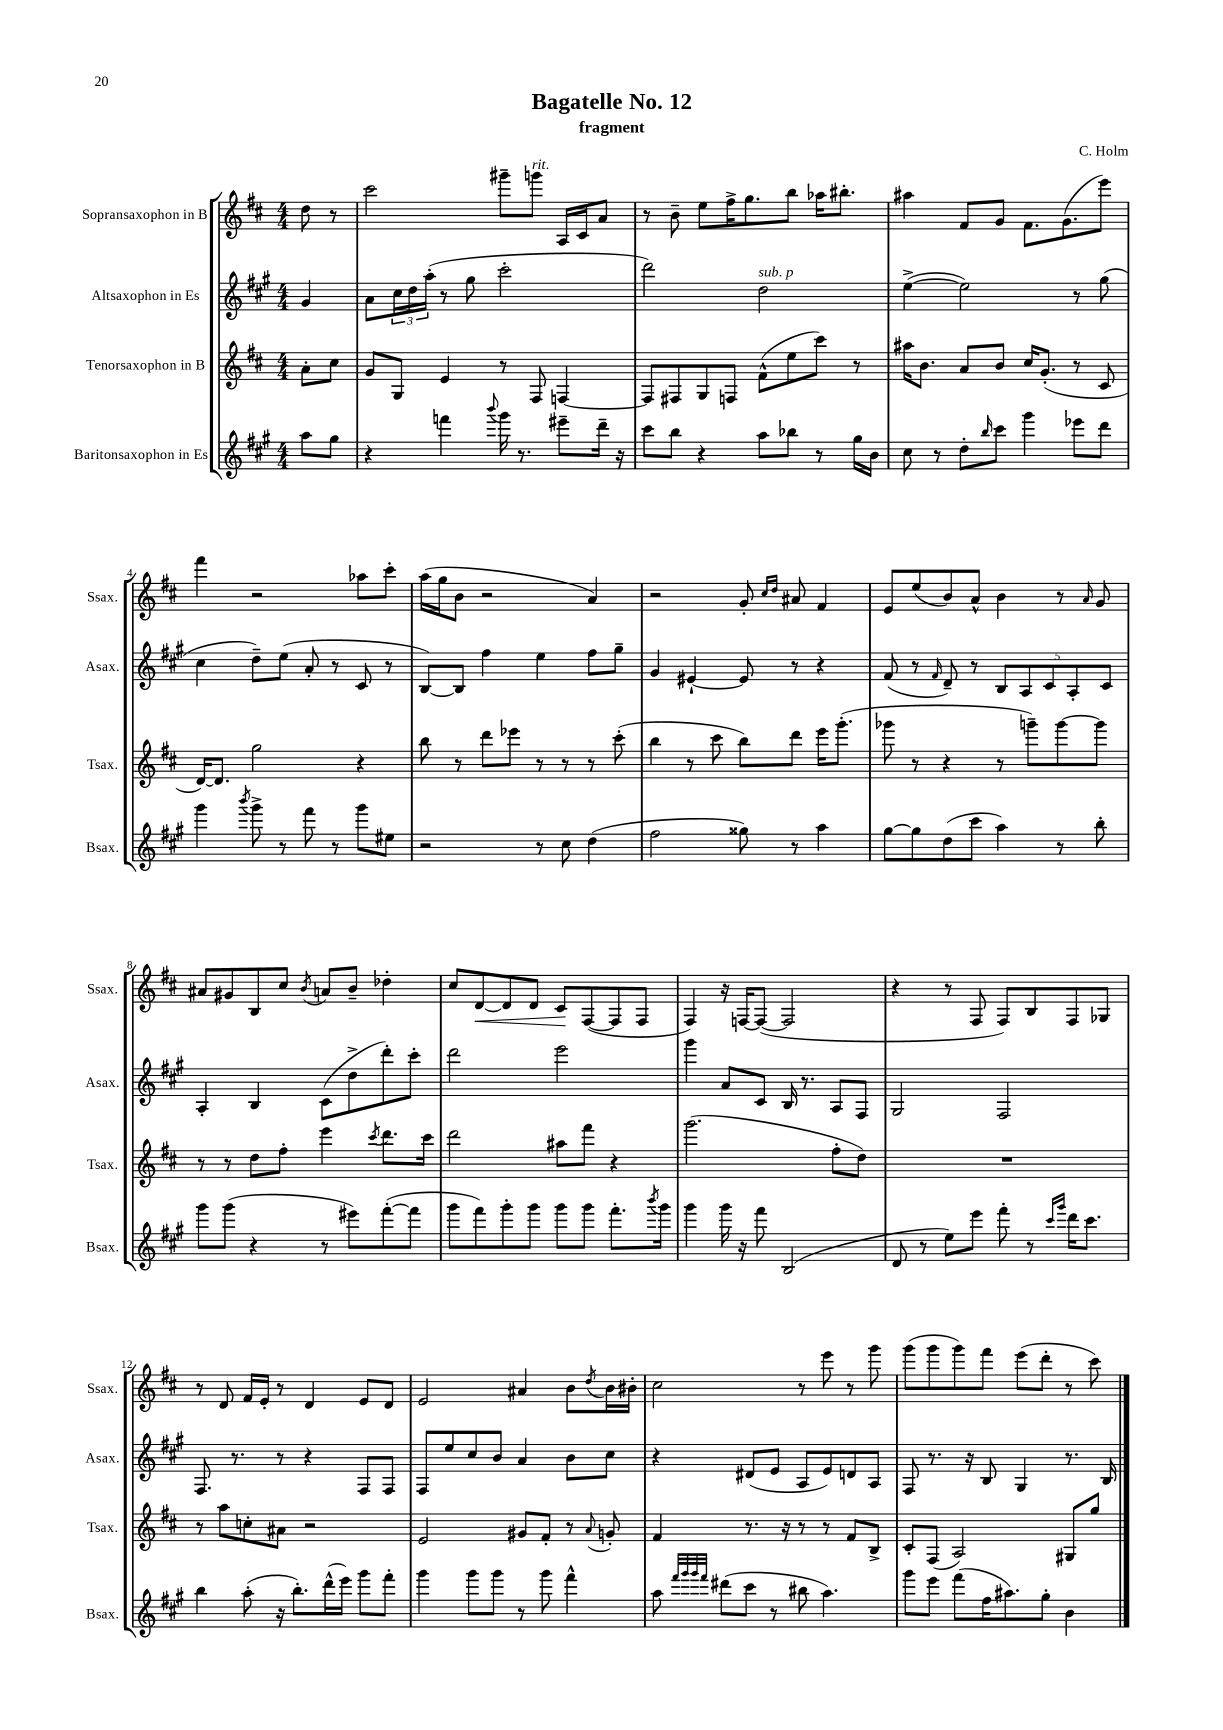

**kern	**kern	**kern	**kern
*staff4	*staff3	*staff2	*staff1
*clefG2	*clefG2	*clefG2	*clefG2
*k[f#c#g#]	*k[f#c#]	*k[f#c#g#]	*k[f#c#]
*M4/4	*M4/4	*M4/4	*M4/4
8aa	8a'	4g#	8dd
8gg#	8cc#	.	8r
=	=	=	=
4r	8g	8a	2ccc#
.	8G	24cc#	.
.	.	24dd	.
.	.	(24aa'	.
4fff	4e	8r	.
.	.	8gg#	.
8qqbbb	.	.	.
16ggg#	8r	2ccc#'	8ggg#~
8.r	.	.	.
.	8F#	.	8ggg
8eee#~	[4F	.	16A
.	.	.	16c#
16ddd~	.	.	8a
16r	.	.	.
=	=	=	=
8ccc#	8F]	2ddd)	8r
8bb	8F#	.	8b~
4r	8G	.	8ee
.	8F	.	16ff#^
.	.	.	8.gg
8aa	(8f#^^	2dd	.
8bb-	8ee	.	8bb
8r	8ccc#)	.	16aa-
.	.	.	8.bb#'
16gg#	8r	.	.
16b	.	.	.
=	=	=	=
8cc#	16aa#	([4ee^	4aa#
.	8.b	.	.
8r	.	.	.
8dd'	8a	2ee])	8f#
16qqbb	.	.	.
8ccc#	8b	.	8g
4ggg#	16cc#	.	8.f#
.	(8.g'	.	.
.	.	.	(8.g
8eee-	8r	8r	.
8ddd	8c#	(8gg#	8eee)
=	=	=	=
4ggg#	[16d)	4cc#	4fff#
.	8.d]	.	.
8qbbb	.	.	.
8ggg#^	2gg	8dd~)	2r
8r	.	(8ee	.
8fff#	.	8a'	.
8r	.	8r	.
8ggg#	4r	8c#	8aa-
8ee#	.	8r	8ccc#'
=	=	=	=
2r	8bb	[8B)	(16aa
.	.	.	16gg
.	8r	8B]	8b
.	8ddd	4ff#	2r
.	8eee-	.	.
8r	8r	4ee	.
8cc#	8r	.	.
(4dd	8r	8ff#	4a)
.	(8ccc#'	8gg#~	.
=	=	=	=
2ff#	4bb	4g#	2r
.	8r	[4e#`	.
.	8ccc#	.	.
8gg##)	8bb)	8e#]	8g'
.	.	.	16qqcc#
.	.	.	16qqdd
8r	8ddd	8r	8a#
4aa	16eee	4r	4f#
.	(8.ggg'	.	.
=	=	=	=
[8gg#	8ggg-	(8f#	8e
8gg#]	8r	8r	(8ee
.	.	16qqf#	.
(8dd	4r	8d~)	8b)
8ccc#	.	8r	8a^^
4aa)	8r	10B	4b
.	.	10A	.
.	8ggg~)	.	.
.	.	10c#	.
8r	[8ggg	.	8r
.	.	10A'	.
.	.	.	16qqa
8bb'	8ggg]	.	8g
.	.	10c#	.
=	=	=	=
8ggg#	8r	4A'	8a#
(8ggg#	8r	.	8g#
4r	8dd	4B	8B
.	8ff#'	.	8cc#
.	.	.	8qb
8r	4eee	(8c#	8a
8eee#)	.	8dd^	8b~
.	8qccc#	.	.
([8fff#'	8.ddd	8ddd')	4dd-'
8fff#]	.	8ccc#'	.
.	16ccc#	.	.
=	=	=	=
8ggg#	2ddd	2ddd	8cc#
8fff#)	.	.	[8d
8ggg#'	.	.	8d]
8ggg#	.	.	8d
8ggg#	8aa#	2eee	8c#
8ggg#	8fff#	.	([8F#
8.fff#'	4r	.	8F#]
.	.	.	8F#
8qbbb	.	.	.
16ggg#	.	.	.
=	=	=	=
4ggg#	(2.ggg	4ggg#	4F#)
16ggg#	.	8a	16r
16r	.	.	[16F
8fff#	.	8c#	(8F_
(2B	.	16B	2F]
.	.	8.r	.
.	8ff#'	8A	.
.	8dd)	8F#	.
=	=	=	=
8d	1r	2G#	4r
8r	.	.	.
8ee)	.	.	8r
8eee	.	.	8F#
8fff#'	.	2F#	8F#)
8r	.	.	8B
16qqccc#	.	.	.
16qqggg#	.	.	.
16ddd	.	.	8F#
8.ccc#	.	.	.
.	.	.	8G-
=	=	=	=
4bb	8r	8.F#	8r
.	8aa	.	8d
.	.	8.r	.
(8aa'	8cc'	.	16f#
.	.	.	16e'
16r	8a#	8r	8r
8.bb')	.	.	.
.	2r	4r	4d
(16ddd^^	.	.	.
16eee)	.	.	.
8ggg#	.	8F#	8e
8fff#'	.	8F#	8d
=	=	=	=
4ggg#	2e	8F#	2e
.	.	8ee	.
8ggg#	.	8cc#	.
8ggg#	.	8b	.
8r	8g#	4a	4a#
8ggg#	8f#'	.	.
4fff#^^	8r	8b	8b
.	8qqa	.	8qdd
.	8g'	8cc#	16b
.	.	.	16b#'
=	=	=	=
8aa	4f#	4r	2cc#
32qqfff#	.	.	.
32qqggg#	.	.	.
32qqggg#	.	.	.
32qqfff#	.	.	.
(8ddd#	.	.	.
8ccc#	8.r	(8d#	.
8r	.	8e	.
.	16r	.	.
8bb#	8r	8A	8r
4.aa)	8r	8e)	8eee
.	8f#	8d	8r
.	8B^	8A	8ggg
=	=	=	=
8ggg#	8c#'	8F#	(8ggg
8eee	(8F#	8.r	8ggg
(8fff#	2A)	.	8ggg)
.	.	16r	.
16ff#	.	8B	8fff#
8.aa#)	.	.	.
.	.	4G#	(8eee
8gg#'	.	.	8ddd'
4b	8G#	8.r	8r
.	8gg	.	8ccc#)
.	.	16B	.
==	==	==	==
*-	*-	*-	*-
